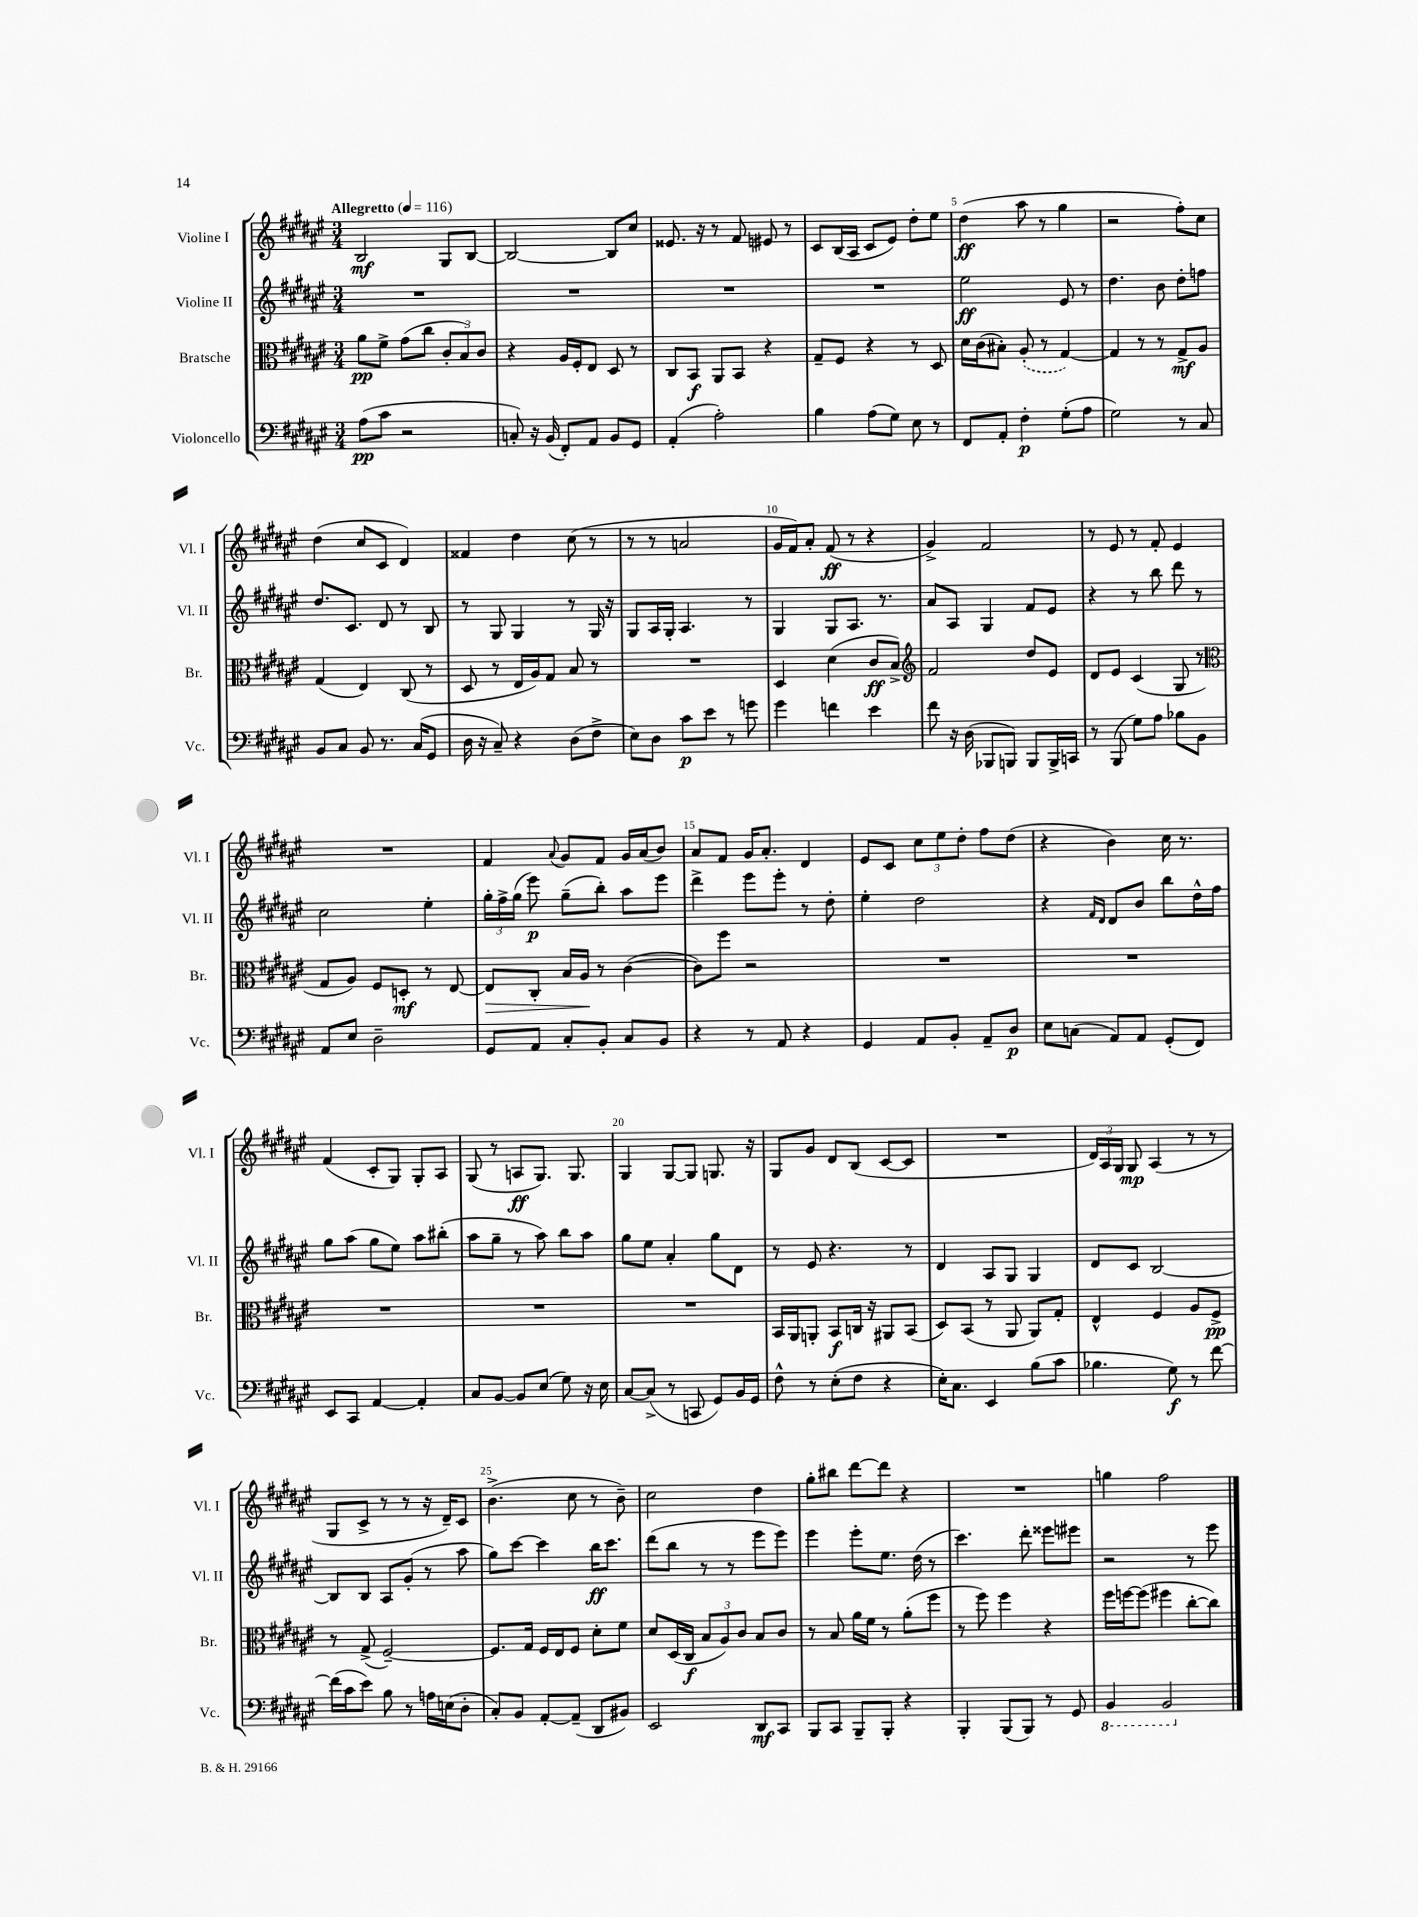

**kern	**kern	**kern	**kern
*staff4	*staff3	*staff2	*staff1
*clefF4	*clefC3	*clefG2	*clefG2
*k[f#c#g#d#a#e#]	*k[f#c#g#d#a#e#]	*k[f#c#g#d#a#e#]	*k[f#c#g#d#a#e#]
*M3/4	*M3/4	*M3/4	*M3/4
*MM116	*MM116	*MM116	*MM116
(8A#	8a#	2.r	2B
8c#	8f#^	.	.
2r	(8g#	.	.
.	8cc#	.	.
.	12c#'	.	8G#
.	12B)	.	.
.	.	.	[8B
.	12c#	.	.
=	=	=	=
8C')	4r	2.r	2B_
16r	.	.	.
(16BB	.	.	.
8FF#')	16A#	.	.
.	16F#'	.	.
8AA#	8E#	.	.
8BB	8D#	.	8B]
8GG#	8r	.	8cc#
=	=	=	=
(4AA#'	8C#	2.r	8.e##
.	8BB	.	.
.	.	.	16r
2A#')	8AA#	.	8r
.	8BB	.	8f#
.	4r	.	8e#
.	.	.	8r
=	=	=	=
4B	8G#~	2.r	8c#
.	8F#	.	(16B
.	.	.	16A#
(8A#	4r	.	8c#
8G#)	.	.	8e#)
8E#	8r	.	8dd#'
8r	8D#	.	8ee#
=	=	=	=
8FF#	16d#	2ee#	(4dd#
.	(16c#	.	.
8AA#'	8B#')	.	.
4F#'	(8A#'	.	8aa#
.	8r	.	8r
(8G#'	[4G#)	8e#	4gg#
8A#	.	8r	.
=	=	=	=
2G#)	4G#]	4.dd#	2r
.	8r	.	.
.	8r	8b	.
8r	8G#^	8dd#'	8ff#')
8C#	8A#	8ff	8cc#
=	=	=	=
8BB	(4G#	8.dd#	(4dd#
8C#	.	.	.
.	.	8.c#	.
8BB	4E#)	.	8cc#
8.r	.	8d#	8c#
.	(8C#	8r	4d#)
(16C#	.	.	.
8GG#	8r	8B	.
=	=	=	=
16D#	8D#	8r	4f##
16r	.	.	.
8C#~)	8r	8G#	.
4r	16E#	4G#	4dd#
.	16A#)	.	.
.	8G#	.	.
(8D#	8B	8r	(8cc#
8F#^	8r	16G#	8r
.	.	16r	.
=	=	=	=
8E#)	2.r	8G#	8r
8D#	.	16A#	8r
.	.	16G#'	.
8c#	.	4.A#	2a
8e#	.	.	.
8r	.	.	.
8g	.	8r	.
=	=	=	=
4g#	4D#	4G#	16g#
.	.	.	16f#)
.	.	.	8a#'
4f	(4d#	8G#	(8f#
.	.	8.A#	8r
4e#	8c#	.	4r
.	.	8.r	.
.	8B^)	.	.
=	=	=	=
*	*clefG2	*	*
8f#	2f#	8a#	4g#^)
16r	.	8A#	.
(16D#	.	.	.
8BBB-	.	4G#	2f#
8BBB)	.	.	.
8BBB	8dd#	8f#	.
16BBB^	8e#	8e#	.
16CC	.	.	.
=	=	=	=
8r	8d#	4r	8r
(8BBB	8e#	.	8e#
8G#)	(4c#	8r	8r
8A#	.	8bb	8f#'
8B-	8G#	8ddd#	4e#
8BB	8r	8r	.
=	=	=	=
*	*clefC3	*	*
8AA#	8G#	2cc#	2.r
8E#	8A#)	.	.
2D#~	8F#	.	.
.	8D'	.	.
.	8r	4ee#'	.
.	[8E#	.	.
=	=	=	=
8GG#	8E#]	24gg#'	4f#
.	.	24ff#^	.
.	.	(24gg#	.
8AA#	8C#'	8eee#)	.
.	.	.	8qqa#
8C#'	16B	(8gg#~	8g#
.	16A#	.	.
8BB'	8r	8bb')	8f#
8C#	([4c#	8aa#	16g#
.	.	.	(16a#
8BB	.	8eee#	8b)
=	=	=	=
4r	8c#])	4ddd#^	8a#
.	8ff#	.	8f#
8r	2r	8eee#	16g#
.	.	.	8.a#'
8AA#	.	8eee#'	.
4r	.	8r	4d#
.	.	8dd#'	.
=	=	=	=
4GG#	2.r	4ee#'	8e#
.	.	.	8c#
8AA#	.	2dd#	12cc#
.	.	.	12ee#
8BB'	.	.	.
.	.	.	12dd#'
8AA#~	.	.	8ff#
8D#	.	.	(8dd#
=	=	=	=
8E#	2.r	4r	4r
(8C	.	.	.
.	.	16qqf#	.
.	.	16qqd#	.
8AA#)	.	8d#	4b)
8AA#	.	8b	.
(8GG#'	.	8bb	16cc#
.	.	.	8.r
8FF#)	.	16dd#^^	.
.	.	16ff#	.
=	=	=	=
8EE#	2.r	8gg#	(4f#
8CC#	.	(8aa#	.
[4AA#	.	8gg#	8c#'
.	.	8ee#)	8G#)
4AA#']	.	8aa#	8G#'
.	.	(8bb#'	8A#
=	=	=	=
8C#	2.r	8aa#	(8G#
[8BB	.	8gg#~	8r
8BB]	.	8r	8A
(8E#	.	8aa#)	8.G#)
8G#)	.	8bb	.
.	.	.	8.G#
16r	.	8aa#	.
16E#	.	.	.
=	=	=	=
[8C#	2.r	8gg#	4G#
(8C#^]	.	8ee#	.
8r	.	4a#'	[8G#
8CC	.	.	8G#]
8GG#)	.	8gg#	8.G
16BB	.	8d#	.
16GG#	.	.	16r
=	=	=	=
8F#^^	16BB	8r	8G#
.	16AA#	.	.
8r	8AA'	8e#	8g#
(8E#'	8BB	4.r	8d#
8F#	16C	.	(8B
.	16r	.	.
4r	8AA#	.	[8c#
.	(8BB	8r	8c#]
=	=	=	=
16E#')	8D#)	4d#	2.r
8.C#	.	.	.
.	(8BB	.	.
4EE#	8r	8A#	.
.	8AA#	8G#	.
(8B	8AA#)	4G#	.
8c#	8G#'	.	.
=	=	=	=
4.B-	4E#^^	8d#	24d#)
.	.	.	24A#
.	.	.	24G#
.	.	8c#	8G#
.	4F#	[2B	(4A#
8G#)	.	.	.
8r	8A#	.	8r
[8f#	8F#^	.	8r
=	=	=	=
(16f#]	8r	8B]	8G#
16c#	.	.	.
8e#)	(8G#^	8B	8c#^
8B	[2F#~)	8A#	8r
8r	.	(8g#'	8r
16A	.	8r	16r
(16E	.	.	16d#~)
8D#'	.	8aa#	8c#
=	=	=	=
8C#')	8.F#]	8gg#)	(4.b^
8BB	.	[8ccc#	.
.	16G#	.	.
[8AA#'	16F#	4ccc#]	.
.	16E#	.	.
(8AA#~]	8F#	.	8cc#
8DD#	8d#'	16bb	8r
.	.	8.ccc#	.
8BB#)	8f#	.	8b~)
=	=	=	=
2EE#	8d#	(8ddd#	2cc#
.	(16D#	8bb	.
.	16C#	.	.
.	12B	8r	.
.	12A#)	.	.
.	.	8r	.
.	12c#	.	.
8DD#	8B	8eee#	4dd#
8CC#	8c#	8eee#)	.
=	=	=	=
8BBB	8r	4eee#	8gg#'
8CC#	8B	.	8bb#
8BBB~	16a#	8eee#'	[8ddd#
.	16f#	.	.
8BBB'	8r	8.ee#	8ddd#]
4r	(8a#'	.	4r
.	.	(16dd#	.
.	8ff#	8r	.
=	=	=	=
4BBB'	8r	4.ccc#)	2.r
.	8ff#)	.	.
(8BBB	4ff#	.	.
8BBB)	.	8ddd#'	.
8r	4r	8eee##	.
8GG#	.	8eee#	.
=	=	=	=
4BBB	16ff#	2r	4gg
.	[16ff	.	.
.	(8ff]	.	.
2BBB	4ff#	.	2ff#
.	[8cc#'	8r	.
.	8cc#])	8eee#	.
==	==	==	==
*-	*-	*-	*-
